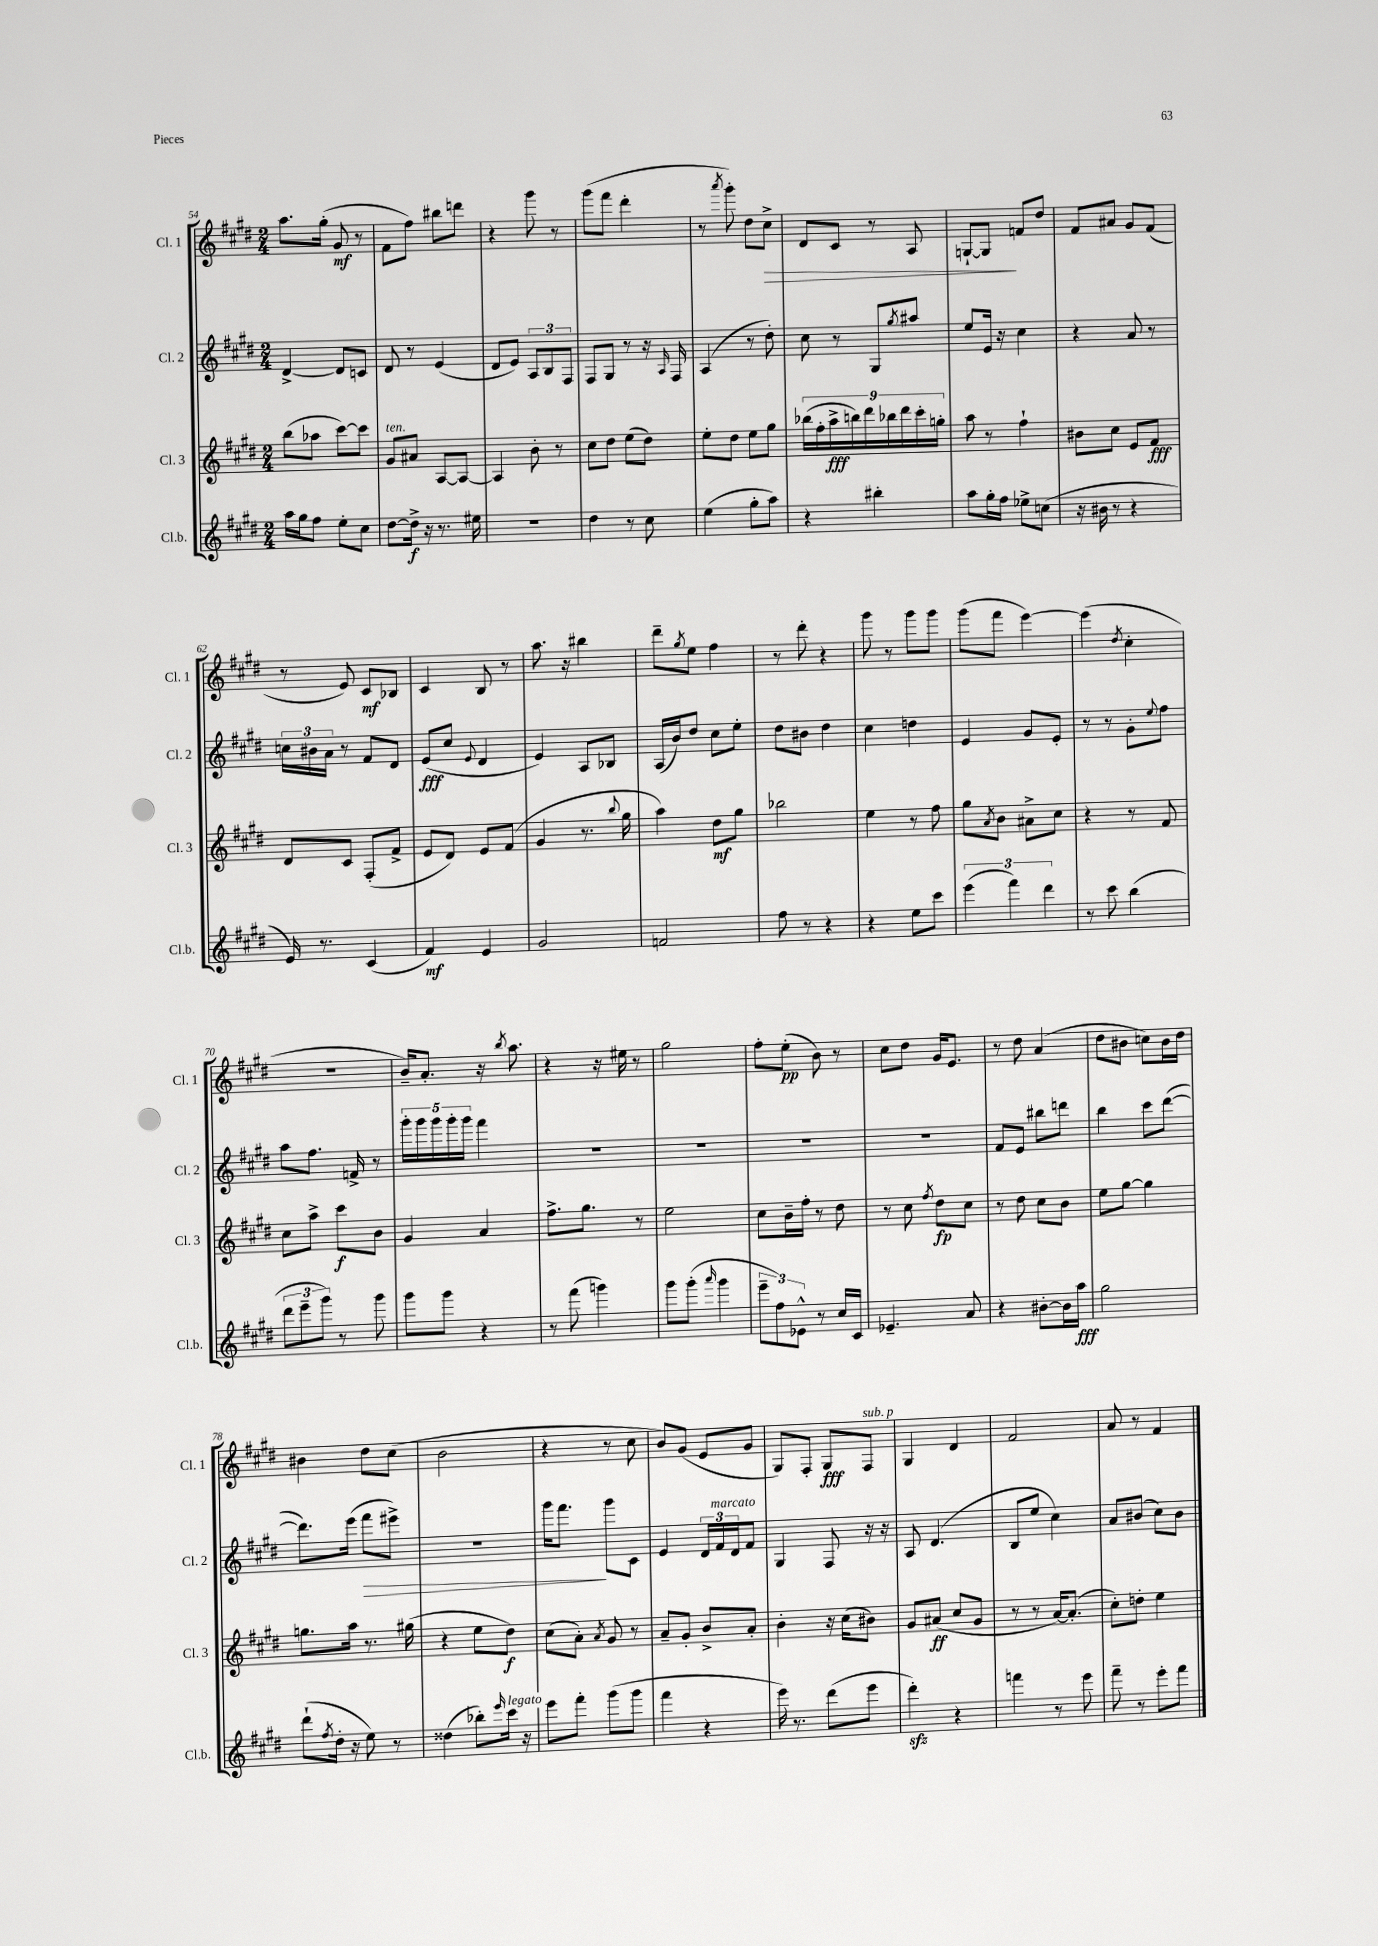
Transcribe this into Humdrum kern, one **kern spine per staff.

**kern	**dynam	**kern	**dynam	**kern	**dynam	**kern	**dynam
*part4	*part4	*part3	*part3	*part2	*part2	*part1	*part1
*staff4	*staff4	*staff3	*staff3	*staff2	*staff2	*staff1	*staff1
*I"Cl.b.	*	*I"Cl. 3	*	*I"Cl. 2	*	*I"Cl. 1	*
*I'Cl.b.	*	*I'Cl. 3	*	*I'Cl. 2	*	*I'Cl. 1	*
*clefG2	*	*clefG2	*	*clefG2	*	*clefG2	*
*k[f#c#g#d#]	*	*k[f#c#g#d#]	*	*k[f#c#g#d#]	*	*k[f#c#g#d#]	*
*M2/4	*	*M2/4	*	*M2/4	*	*M2/4	*
=54	=54	=54	=54	=54	=54	=54	=54
16aa\LL	.	(8bb\L	.	[4d#^/	.	8.aa\L	.
16gg#\J	.	.	.	.	.	.	.
8ff#\J	.	8aa-X\J	.	.	.	.	.
.	.	.	.	.	.	(16gg#'\Jk	.
8ee'\L	.	[8ccc#\L)	.	8d#/L]	.	8g#/	mf
8cc#\J	.	8ccc#\J]	.	8cn/J	.	8r	.
=55	=55	=55	=55	=55	=55	=55	=55
!	!	!LO:TX:a:i:t=ten.	!	!	!	!	!
[8dd#\L	.	8g#/L	.	8d#/	.	8f#\L	.
16dd#^\Jk]	f	8a#X/J	.	8r	.	8ff#\J)	.
16r	.	.	.	.	.	.	.
8.r	.	[8A/L	.	(4e/	.	8bb#X\L	.
.	.	8A/J_	.	.	.	8dddn\J	.
16ee#X\	.	.	.	.	.	.	.
=56	=56	=56	=56	=56	=56	=56	=56
2r	.	4A/]	.	8d#/L	.	4r	.
.	.	.	.	8e/J)	.	.	.
.	.	8b'\	.	12A/L	.	8ggg#\	.
.	.	.	.	12B/	.	.	.
.	.	8r	.	.	.	8r	.
.	.	.	.	12F#/J	.	.	.
=57	=57	=57	=57	=57	=57	=57	=57
4dd#\	.	8cc#\L	.	8F#/L	.	(8ggg#\L	.
.	.	8dd#\J	.	8G#/J	.	8fff#\J	.
8r	.	(8ee\L	.	8r	.	4ddd#'\	.
8cc#\	.	8dd#\J)	.	16r	.	.	.
.	.	.	.	16qqA/	.	.	.
.	.	.	.	16F#/	.	.	.
=58	=58	=58	=58	=58	=58	=58	=58
(4ee\	.	8ee'\L	.	(4A/	.	8r	.
.	.	.	.	.	.	8qaaa/	.
.	.	8dd#\J	.	.	.	8ggg#'\)	.
8gg#'\L	.	8ee\L	.	8r	.	8dd#\L	.
!	!	!	!	!	!	!	!LO:HP:b
8aa\J)	.	8gg#\J	.	8dd#'\)	.	8cc#^\J	>
=59	=59	=59	=59	=59	=59	=59	=59
4r	.	(18bb-X\LL	.	8cc#\	.	8d#/L	.
.	.	18ff#'\	.	.	.	.	.
.	.	18aa^\	fff	.	.	.	.
.	.	.	.	8r	.	8c#/J	.
.	.	18bbn\)	.	.	.	.	.
.	.	18ddd#\	.	.	.	.	.
4bb#X'\	.	.	.	8G#/L	.	8r	.
.	.	18bb-X\	.	.	.	.	.
.	.	18ddd#\	.	.	.	.	.
.	.	.	.	8qgg#/	.	.	.
.	.	.	.	8aa#X/J	.	8A/	.
.	.	18ccc#'\	.	.	.	.	.
.	.	18ggn'\JJ	.	.	.	.	.
=60	=60	=60	=60	=60	=60	=60	=60
8aa\L	.	8aa\	.	8ee/L	.	[8Gn`/L	.
16gg#'\L	.	8r	.	16e/Jk	.	8G/J]	.
16ff#\JJ	.	.	.	16r	.	.	.
8ee-X^\L	.	4ff#`\	.	4cc#\	.	8fn/L	]
(8ccn\J	.	.	.	.	.	8dd#/J	.
=61	=61	=61	=61	=61	=61	=61	=61
16r	.	8b#X\L	.	4r	.	8f#/L	.
16b#X\	.	.	.	.	.	.	.
8r	.	8cc#\J	.	.	.	8a#X/J	.
4r	.	8e/L	.	8a/	.	8g#/L	.
.	.	8f#/J	fff	8r	.	(8f#/J	.
!!LO:LB:g=z
=62	=62	=62	=62	=62	=62	=62	=62
16e/)	.	8d#/L	.	24ccn\LL	.	8r	.
.	.	.	.	24b#X\	.	.	.
8.r	.	.	.	.	.	.	.
.	.	.	.	24a\JJ	.	.	.
.	.	8c#/J	.	8r	.	8e/)	.
(4c#/	.	(8F#'/L	.	8f#/L	.	8c#/L	mf
.	.	8f#^/J	.	8d#/J	.	8B-X/J	.
=63	=63	=63	=63	=63	=63	=63	=63
4f#/)	mf	8e/L	.	(8e/L	fff	4c#/	.
.	.	8d#/J)	.	8cc#/J	.	.	.
.	.	.	.	8qqe/	.	.	.
4e/	.	8e/L	.	4d#/	.	8B/	.
.	.	(8f#/J	.	.	.	8r	.
=64	=64	=64	=64	=64	=64	=64	=64
2g#/	.	4g#/	.	4e/)	.	8.aa\	.
.	.	.	.	.	.	16r	.
.	.	8.r	.	8A/L	.	4bb#X\	.
.	.	.	.	8B-X/J	.	.	.
.	.	8qqbb/	.	.	.	.	.
.	.	16gg#\	.	.	.	.	.
=65	=65	=65	=65	=65	=65	=65	=65
2fn/	.	4aa\)	.	(16A/LL	.	8ddd#~\L	.
.	.	.	.	16b/J)	.	.	.
.	.	.	.	.	.	8qgg#/	.
.	.	.	.	8dd#/J	.	8ee\J	.
.	.	8dd#\L	mf	8cc#\L	.	4ff#\	.
.	.	8gg#\J	.	8ee'\J	.	.	.
=66	=66	=66	=66	=66	=66	=66	=66
8ff#\	.	2bb-X\	.	8dd#\L	.	8r	.
8r	.	.	.	8b#X\J	.	8ddd#'\	.
4r	.	.	.	4dd#\	.	4r	.
=67	=67	=67	=67	=67	=67	=67	=67
4r	.	4ee\	.	4cc#\	.	8ggg#\	.
.	.	.	.	.	.	8r	.
8ee\L	.	8r	.	4ddn\	.	8ggg#\L	.
8ccc#\J	.	8ff#\	.	.	.	8ggg#\J	.
=68	=68	=68	=68	=68	=68	=68	=68
(6eee\	.	8gg#\L	.	4e/	.	(8ggg#\L	.
.	.	8qa/	.	.	.	.	.
.	.	8b\J	.	.	.	8fff#\J	.
6fff#\)	.	.	.	.	.	.	.
.	.	8a#X^\L	.	8g#/L	.	[4eee\)	.
6ddd#\	.	.	.	.	.	.	.
.	.	8cc#\J	.	8e'/J	.	.	.
=69	=69	=69	=69	=69	=69	=69	=69
8r	.	4r	.	8r	.	(4eee\]	.
8ccc#\	.	.	.	8r	.	.	.
.	.	.	.	.	.	8qdd#/	.
(4bb\	.	8r	.	8g#'\L	.	4cc#'\	.
.	.	.	.	8qqee/	.	.	.
.	.	8f#/	.	8ff#\J	.	.	.
!!LO:LB:g=z
=70	=70	=70	=70	=70	=70	=70	=70
12ddd#\L	.	8cc#\L	.	8aa\L	.	2r	.
12eee~\	.	.	.	.	.	.	.
.	.	8aa^\J	.	8.ff#\J	.	.	.
12ggg#\J)	.	.	.	.	.	.	.
8r	.	8ccc#\L	f	.	.	.	.
.	.	.	.	16fn^/	.	.	.
8ggg#\	.	8b\J	.	8r	.	.	.
=71	=71	=71	=71	=71	=71	=71	=71
8ggg#\L	.	4g#/	.	20ggg#'\LL	.	16b~/KL)	.
.	.	.	.	20ggg#\	.	.	.
.	.	.	.	.	.	8.a'/J	.
.	.	.	.	20ggg#\	.	.	.
8ggg#\J	.	.	.	.	.	.	.
.	.	.	.	20ggg#'\	.	.	.
.	.	.	.	20ggg#\JJ	.	.	.
4r	.	4a/	.	4fff#\	.	16r	.
.	.	.	.	.	.	8qbb/	.
.	.	.	.	.	.	8.aa\	.
=72	=72	=72	=72	=72	=72	=72	=72
8r	.	8.ff#^\L	.	2r	.	4r	.
(8fff#\	.	.	.	.	.	.	.
.	.	8.gg#\J	.	.	.	.	.
4gggn\)	.	.	.	.	.	16r	.
.	.	.	.	.	.	16ee#X\	.
.	.	8r	.	.	.	8r	.
=73	=73	=73	=73	=73	=73	=73	=73
8ggg#\L	.	2ee\	.	2r	.	2gg#\	.
(8ggg#'\J	.	.	.	.	.	.	.
16qqaaa/	.	.	.	.	.	.	.
4ggg#\	.	.	.	.	.	.	.
=74	=74	=74	=74	=74	=74	=74	=74
12eee~\L	.	8cc#\L	.	2r	.	8ff#'\L	.
12ff#\)	.	.	.	.	.	.	.
.	.	16b~\L	.	.	.	(8ee'\J	pp
12e-X^^\J	.	.	.	.	.	.	.
.	.	16ff#'\JJ	.	.	.	.	.
8r	.	8r	.	.	.	8b\)	.
16cc#/LL	.	8dd#\	.	.	.	8r	.
16c#/JJ	.	.	.	.	.	.	.
=75	=75	=75	=75	=75	=75	=75	=75
4.e-X~/	.	8r	.	2r	.	8cc#\L	.
.	.	8cc#\	.	.	.	8dd#\J	.
.	.	8qff#/	.	.	.	.	.
.	.	8dd#\L	fp	.	.	16g#/KL	.
.	.	.	.	.	.	8.e/J	.
8a/	.	8cc#\J	.	.	.	.	.
=76	=76	=76	=76	=76	=76	=76	=76
4r	.	8r	.	8f#/L	.	8r	.
.	.	8dd#\	.	8e/J	.	8dd#\	.
[8b#X'\L	.	8cc#\L	.	8bb#X\L	.	(4a/	.
16b#\L]	.	8b\J	.	8dddn\J	.	.	.
16aa\JJ	fff	.	.	.	.	.	.
=77	=77	=77	=77	=77	=77	=77	=77
2gg#\	.	8ee\L	.	4bb\	.	8dd#\L	.
.	.	[8gg#\J	.	.	.	8b#X\J	.
.	.	4gg#\]	.	8ccc#\L	.	8ccn\L)	.
.	.	.	.	([8ddd#\J	.	16b#\L	.
.	.	.	.	.	.	16dd#\JJ	.
!!LO:LB:g=z
=78	=78	=78	=78	=78	=78	=78	=78
(8ddd#`\L	.	8.ggn\L	.	8.ddd#\L])	.	4b#X\	.
8qff#/	.	.	.	.	.	.	.
16dd#'\Jk	.	.	.	.	.	.	.
16r	.	16aa\Jk	.	(16eee\Jk	.	.	.
!	!	!	!	!	!LO:HP:b	!	!
8ee\)	.	8.r	.	8fff#\L	>	8dd#\L	.
8r	.	.	.	8eee#X^\J)	.	(8cc#\J	.
.	.	(16gg#X\	.	.	.	.	.
=79	=79	=79	=79	=79	=79	=79	=79
(4dd##X\	.	4r	.	2r	.	2b\	.
8bb-X'\L)	.	8ee\L	.	.	.	.	.
16qqeee/	.	.	.	.	.	.	.
!LO:TX:a:i:t=legato	!	!	!	!	!	!	!
16ccc#\Jk	.	8dd#\J)	f	.	.	.	.
16r	.	.	.	.	.	.	.
=80	=80	=80	=80	=80	=80	=80	=80
8eee\L	.	(8cc#\L	.	16ggg#\KL	.	4r	.
.	.	.	.	8.fff#\J	.	.	.
8fff#'\J	.	8a'\J)	.	.	.	.	.
.	.	8qa/	.	.	.	.	.
(8ggg#\L	.	8g#/	.	8ggg#\L	]	8r	.
8ggg#\J	.	8r	.	8c#\J	.	8cc#\	.
=81	=81	=81	=81	=81	=81	=81	=81
4fff#\	.	8a~/L	.	4e/	.	8b/L)	.
.	.	8g#'/J	.	.	.	(8g#/J	.
4r	.	8b^/L	.	24d#/LL	.	8e/L	.
!	!	!	!	!LO:TX:a:i:t=marcato	!	!	!
.	.	.	.	24f#/	.	.	.
.	.	.	.	24d#/J	.	.	.
.	.	8a'/J	.	8f#/J	.	8g#/J	.
=82	=82	=82	=82	=82	=82	=82	=82
16eee\)	.	4b'\	.	4G#/	.	8G#/L)	.
8.r	.	.	.	.	.	.	.
.	.	.	.	.	.	8F#'/J	.
(8ddd#\L	.	16r	.	8F#/	.	8G#/L	fff
.	.	(16cc#\KL	.	.	.	.	.
!	!	!	!	!	!	!LO:TX:a:i:t=sub. p	!
8eee\J	.	8b#X\J)	.	16r	.	8F#/J	.
.	.	.	.	16r	.	.	.
=83	=83	=83	=83	=83	=83	=83	=83
4ddd#zz'\)	.	8g#/L	.	8A/	.	4G#/	.
.	.	(8a#X/J	ff	(4.d#/	.	.	.
4r	.	8cc#/L	.	.	.	4d#/	.
.	.	8g#/J	.	.	.	.	.
=84	=84	=84	=84	=84	=84	=84	=84
4fffn\	.	8r	.	8B/L	.	2f#/	.
.	.	8r	.	8ee/J	.	.	.
8r	.	[16a/KL)	.	4cc#\)	.	.	.
.	.	(8.a'/J]	.	.	.	.	.
8eee\	.	.	.	.	.	.	.
=85	=85	=85	=85	=85	=85	=85	=85
8fff#~\	.	8cc#'\L)	.	8a/L	.	8a/	.
8r	.	8ddn'\J	.	(8b#X/J	.	8r	.
8eee'\L	.	4ee\	.	8cc#\L)	.	4f#/	.
8fff#\J	.	.	.	8b#\J	.	.	.
==	==	==	==	==	==	==	==
*-	*-	*-	*-	*-	*-	*-	*-
